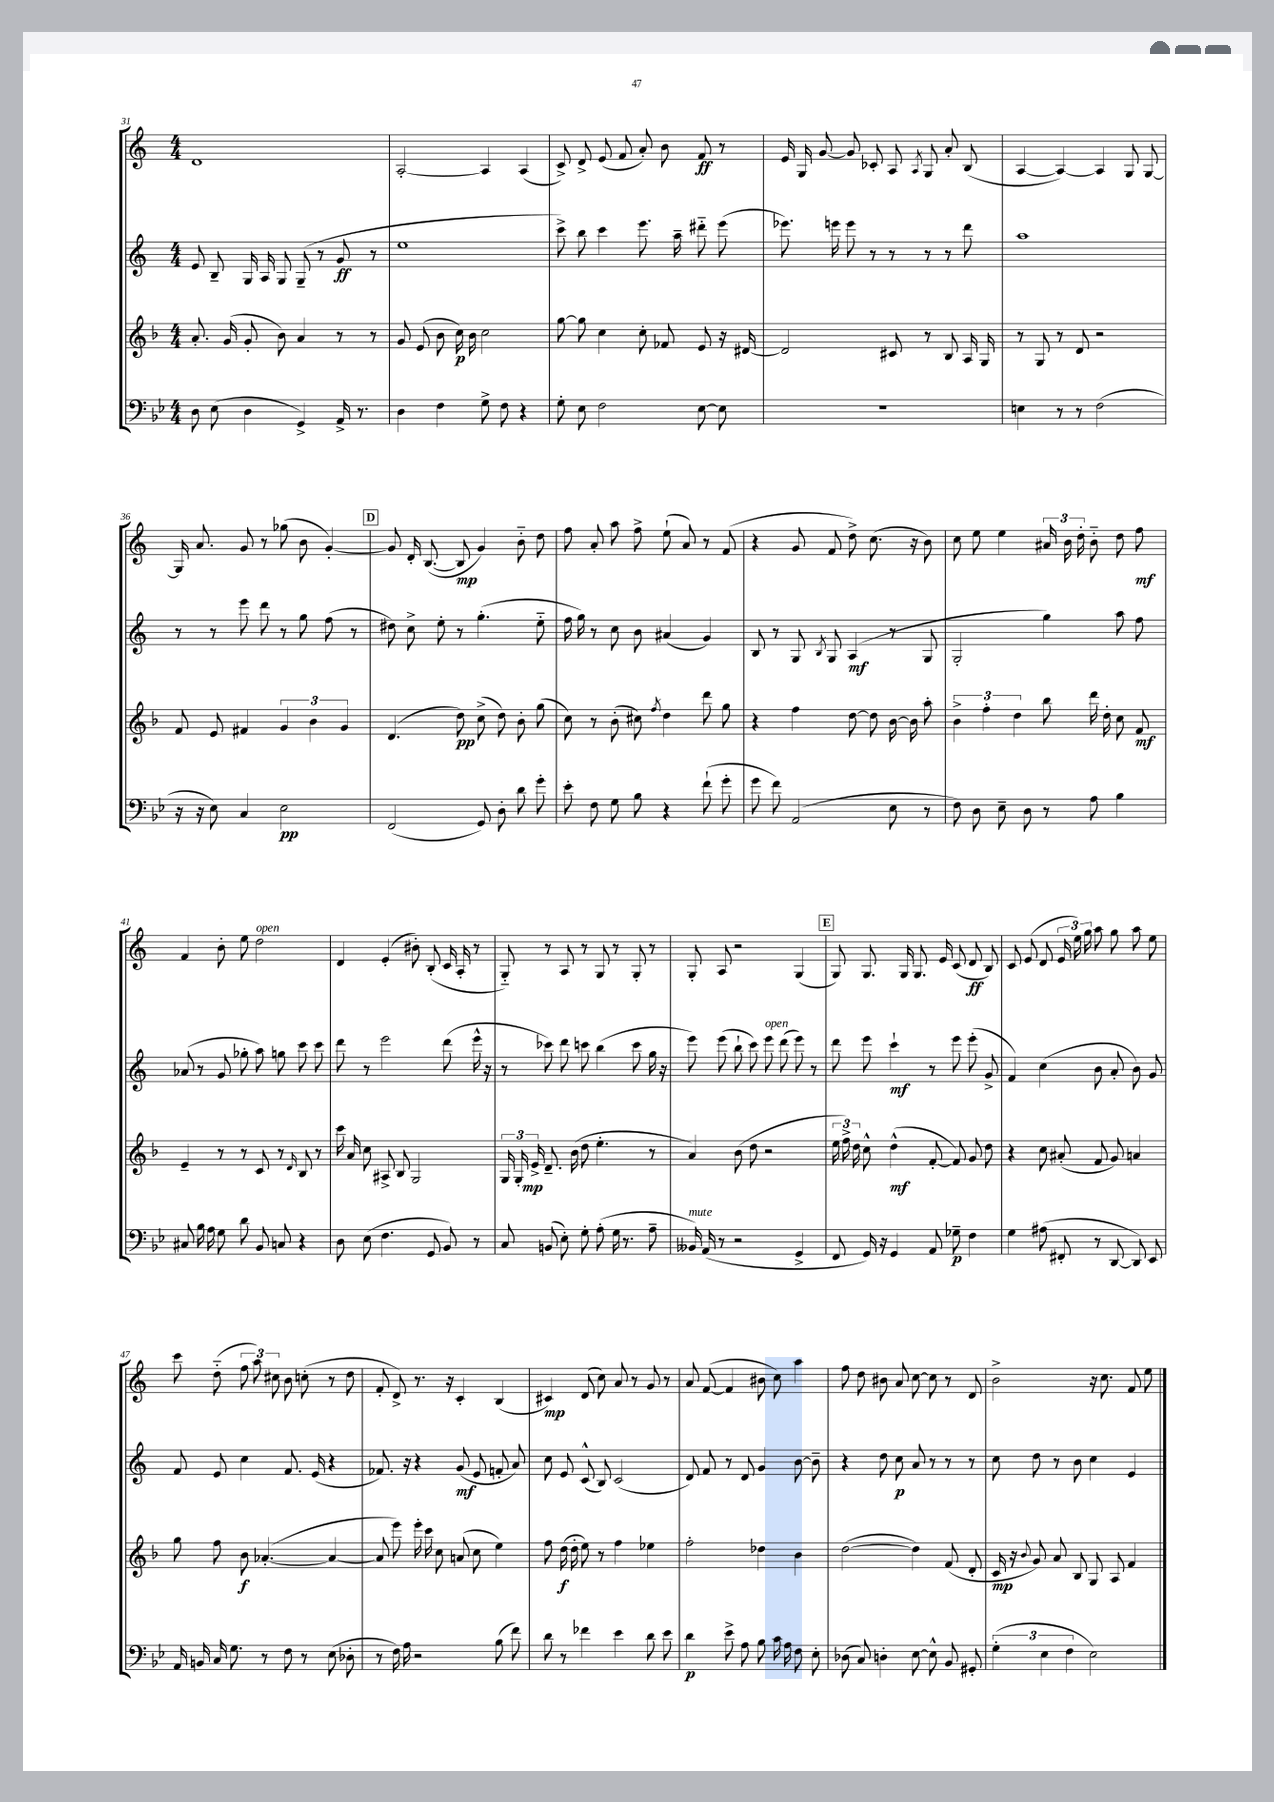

**kern	**dynam	**kern	**dynam	**kern	**dynam	**kern	**dynam
*part4	*part4	*part3	*part3	*part2	*part2	*part1	*part1
*staff4	*staff4	*staff3	*staff3	*staff2	*staff2	*staff1	*staff1
*clefF4	*	*clefG2	*	*clefG2	*	*clefG2	*
*k[b-e-]	*	*k[b-]	*	*k[]	*	*k[]	*
*M4/4	*	*M4/4	*	*M4/4	*	*M4/4	*
=31	=31	=31	=31	=31	=31	=31	=31
8D\	.	8.a'/	.	8e/	.	1d	.
(8E-\	.	.	.	8B~/	.	.	.
.	.	(16g/	.	.	.	.	.
4D\	.	8g'/	.	16G/	.	.	.
.	.	.	.	16A/	.	.	.
.	.	8b-\)	.	8G/	.	.	.
4GG^/)	.	4a/	.	(8G~/	.	.	.
.	.	.	.	8r	.	.	.
16AA^/	.	8r	.	8g/	ff	.	.
8.r	.	.	.	.	.	.	.
.	.	8r	.	8r	.	.	.
=32	=32	=32	=32	=32	=32	=32	=32
4D\	.	8g/	.	1ee	.	[2A'/	.
.	.	(8e/	.	.	.	.	.
4F\	.	8b-\	.	.	.	.	.
.	.	16cc\)	p	.	.	.	.
.	.	16b-\	.	.	.	.	.
8G^\	.	2cc\	.	.	.	4A/]	.
8F\	.	.	.	.	.	.	.
4r	.	.	.	.	.	(4A/	.
=33	=33	=33	=33	=33	=33	=33	=33
8G'\	.	[8gg\	.	8ccc^\)	.	8c^/)	.
8E-\	.	8gg\]	.	8bb\	.	8d^/	.
2F\	.	4cc\	.	4ccc\	.	(8e/	.
.	.	.	.	.	.	8f/	.
.	.	8cc'\	.	8.eee\	.	8a'/)	.
.	.	8f-X/	.	.	.	8b\	.
.	.	.	.	16aa~\	.	.	.
[8E-\	.	8e/	.	8ddd#X\	.	8f/	ff
8E-\]	.	16r	.	(8eee\	.	8r	.
.	.	[16d#X/	.	.	.	.	.
=34	=34	=34	=34	=34	=34	=34	=34
1r	.	2d#/]	.	8.eee-X\)	.	16e/	.
.	.	.	.	.	.	16G/	.
.	.	.	.	.	.	[8g/	.
.	.	.	.	16eeen\	.	.	.
.	.	.	.	8eee\	.	8g/]	.
.	.	.	.	8r	.	8c-X'/	.
.	.	8c#X/	.	8r	.	8A/	.
.	.	.	.	.	.	8qA/	.
.	.	8r	.	8r	.	8G/	.
.	.	8B-/	.	8r	.	8a'/	.
.	.	16A/	.	8ddd\	.	(8B/	.
.	.	16G/	.	.	.	.	.
=35	=35	=35	=35	=35	=35	=35	=35
4En\	.	8r	.	1aa	.	[4A/	.
.	.	8G/	.	.	.	.	.
8r	.	8r	.	.	.	4A/_)	.
8r	.	8d/	.	.	.	.	.
(2F\	.	2r	.	.	.	4A/]	.
.	.	.	.	.	.	8G/	.
.	.	.	.	.	.	[8G/	.
!!LO:LB:g=z
=36	=36	=36	=36	=36	=36	=36	=36
16r	.	8f/	.	8r	.	16G/]	.
16r	.	.	.	.	.	8.a/	.
8E-\)	.	8e/	.	8r	.	.	.
4C/	.	4f#X/	.	8eee\	.	8g/	.
.	.	.	.	8ddd\	.	8r	.
2E-\	pp	6g/	.	8r	.	(8gg-X\	.
.	.	.	.	8gg\	.	8b\	.
.	.	6b-\	.	.	.	.	.
.	.	.	.	(8ff\	.	[4g'/)	.
.	.	6g/	.	.	.	.	.
.	.	.	.	8r	.	.	.
!!LO:REH:place=s1:t=D
=37	=37	=37	=37	=37	=37	=37	=37
(2FF/	.	(4.d/	.	8dd#X\)	.	8g/]	.
.	.	.	.	8cc^\	.	16d'/	.
.	.	.	.	.	.	([8.B/	.
.	.	.	.	8ee'\	.	.	.
.	.	8dd\)	pp	8r	.	8B/]	mp
8GG/)	.	(8cc^\	.	(4.gg'\	.	4g/)	.
8D'\	.	8dd\)	.	.	.	.	.
8d\	.	8b-'\	.	.	.	8b\	.
8g'\	.	(8gg\	.	8ee\	.	8dd\	.
=38	=38	=38	=38	=38	=38	=38	=38
8e-'\	.	8cc\)	.	16ff\	.	8ff\	.
.	.	.	.	16gg\)	.	.	.
8F\	.	8r	.	8r	.	8a'/	.
8G\	.	(8b-'\	.	8cc\	.	8aa\	.
8B-\	.	8cc#X\)	.	8b\	.	8ff^\	.
.	.	8qff/	.	.	.	.	.
4r	.	4dd\	.	(4a#X/	.	(8ee`\	.
.	.	.	.	.	.	8a/)	.
(8f`\	.	8ddd\	.	4g/)	.	8r	.
8g'\	.	8gg\	.	.	.	(8f/	.
=39	=39	=39	=39	=39	=39	=39	=39
8g\	.	4r	.	8B/	.	4r	.
8f\)	.	.	.	8r	.	.	.
(2AA/	.	4ff\	.	8G/	.	8g/	.
.	.	.	.	8qB/	.	.	.
.	.	.	.	8G/	.	8f/	.
.	.	[8dd\	.	(4A/	mf	8dd^\)	.
.	.	8dd\]	.	.	.	(8.cc\	.
8E-\	.	[16b-\	.	8r	.	.	.
.	.	16b-\]	.	.	.	16r	.
8r	.	8aa'\	.	8G/	.	8b\)	.
=40	=40	=40	=40	=40	=40	=40	=40
8F\)	.	6b-^\	.	2G'/	.	8cc\	.
8D\	.	.	.	.	.	8ee\	.
.	.	6ff'\	.	.	.	.	.
8E-~\	.	.	.	.	.	4ee\	.
.	.	6dd\	.	.	.	.	.
8D\	.	.	.	.	.	.	.
8r	.	8bb-\	.	4gg\)	.	24a#X/	.
.	.	.	.	.	.	24b\	.
.	.	.	.	.	.	24dd'\	.
8A\	.	16ddd\	.	.	.	8b\	.
.	.	16dd'\	.	.	.	.	.
4B-\	.	8cc\	.	8aa\	.	8dd\	.
.	.	8f/	mf	8ff\	.	8ff\	mf
!!LO:LB:g=z
=41	=41	=41	=41	=41	=41	=41	=41
8C#X/	.	4e~/	.	(8a-X/	.	4f/	.
16B-\	.	.	.	8r	.	.	.
16A\	.	.	.	.	.	.	.
8G\	.	8r	.	8g/	.	8b'\	.
8d\	.	8r	.	8gg-X'\	.	8ee\	.
!	!	!	!	!	!	!LO:TX:a:i:t=open	!
8BB-/	.	8c/	.	8aa\)	.	2dd\	.
8Cn/	.	8r	.	8ggn\	.	.	.
.	.	16qqd/	.	.	.	.	.
4r	.	8B-/	.	8ccc\	.	.	.
.	.	8r	.	8ccc\	.	.	.
=42	=42	=42	=42	=42	=42	=42	=42
8D\	.	16ccc\	.	8ddd\	.	4d/	.
.	.	16a/	.	.	.	.	.
(8E-\	.	8cc\	.	8r	.	.	.
4.F\	.	8A#X^/	.	2eee\	.	(4e'/	.
.	.	8B-/	.	.	.	.	.
.	.	2G/	.	.	.	8b#X'\)	.
8GG/	.	.	.	.	.	(8B'/	.
8BB-/)	.	.	.	(8ddd\	.	16c/	.
.	.	.	.	.	.	16A'/	.
8r	.	.	.	16eee^^\	.	8r	.
.	.	.	.	16r	.	.	.
=43	=43	=43	=43	=43	=43	=43	=43
8C/	.	24G/	.	8r	.	8G/)	.
.	.	24G'/	.	.	.	.	.
.	.	24e^/	mp	.	.	.	.
(8BBn/	.	8.d~/	.	8ccc-X\)	.	8r	.
8E-'\)	.	.	.	8ddd\	.	8A/	.
.	.	(16b-\	.	.	.	.	.
8G'\	.	8dd\	.	8cccn\	.	8r	.
(8A'\	.	4.ee'\	.	(4bb\	.	8G/	.
16G\	.	.	.	.	.	8r	.
8.r	.	.	.	.	.	.	.
.	.	.	.	8ccc\	.	8G'/	.
8A~\	.	8r	.	16gg\	.	8r	.
.	.	.	.	16r	.	.	.
=44	=44	=44	=44	=44	=44	=44	=44
!LO:TX:a:i:t=mute	!	!	!	!	!	!	!
16BB--X/)	.	4a/)	.	8eee\)	.	8G'/	.
(16AA/	.	.	.	.	.	.	.
8r	.	.	.	(8eee\	.	8A/	.
2r	.	(8b-\	.	8bb`\	.	2r	.
.	.	8dd\	.	8ccc\)	.	.	.
!	!	!	!	!LO:TX:a:i:t=open	!	!	!
.	.	2r	.	8eee\	.	.	.
.	.	.	.	(8ddd\	.	.	.
4GG^/	.	.	.	8eee\)	.	(4G/	.
.	.	.	.	8r	.	.	.
!!LO:REH:place=s1:t=E
=45	=45	=45	=45	=45	=45	=45	=45
8FF/	.	24ee\	.	8ddd\	.	8G/)	.
.	.	24ff^\)	.	.	.	.	.
.	.	24dd\	.	.	.	.	.
16GG/)	.	8cc^^\	.	8eee\	.	8.G/	.
16r	.	.	.	.	.	.	.
4GG/	.	(4dd^^\	mf	4ccc`\	mf	.	.
.	.	.	.	.	.	16G/	.
.	.	.	.	.	.	8.G/	.
8AA/	.	[8f'/	.	8r	.	.	.
.	.	.	.	.	.	16e/	.
8G-X~\	p	8f/])	.	8eee\	.	(8c/	.
4F\	.	8g/	.	(8eee'\	.	8d/	ff
.	.	8dd\	.	8g^/	.	8B/)	.
=46	=46	=46	=46	=46	=46	=46	=46
4G\	.	4r	.	4f/)	.	8c/	.
.	.	.	.	.	.	(8e/	.
(8A#X\	.	8cc\	.	(4cc\	.	8d/	.
8FF#X'/	.	(8a#X'/	.	.	.	24e/	.
.	.	.	.	.	.	24ee\)	.
.	.	.	.	.	.	24gg\	.
8r	.	8f/	.	8b\	.	8aa\	.
[8DD/	.	8g/)	.	8a'/	.	8gg\	.
8DD/])	.	4an/	.	8b\)	.	8aa\	.
8EE-/	.	.	.	8g/	.	8ee\	.
!!LO:LB:g=z
=47	=47	=47	=47	=47	=47	=47	=47
16AA/	.	8gg\	.	8f/	.	8ccc\	.
16BBn/	.	.	.	.	.	.	.
16C/	.	8ff\	.	8e/	.	(8dd\	.
8.G\	.	.	.	.	.	.	.
.	.	8b-\	f	4cc\	.	12ff\	.
.	.	.	.	.	.	12aa\)	.
8r	.	([4.a-X'/	.	.	.	.	.
.	.	.	.	.	.	12cc#X\	.
8F\	.	.	.	8.f/	.	8b\	.
8r	.	.	.	.	.	(8ccn'\	.
.	.	.	.	(16e/	.	.	.
(8E-\	.	4a-/_	.	4r	.	8r	.
8D-X'\	.	.	.	.	.	8dd\	.
=48	=48	=48	=48	=48	=48	=48	=48
8r	.	8a-/]	.	8.f-X/)	.	8f'/	.
16F\)	.	8eee\)	.	.	.	8d^/)	.
16A\	.	.	.	16r	.	.	.
2r	.	16eee'\	.	4r	.	8.r	.
.	.	16ccc\	.	.	.	.	.
.	.	8cc\	.	.	.	.	.
.	.	.	.	.	.	16r	.
.	.	(8an/	.	(8g/	mf	4c'/	.
.	.	8cc\	.	8e/	.	.	.
(8B-\	.	4ee\)	.	8fn'/	.	(4B/	.
8f\)	.	.	.	8a/)	.	.	.
=49	=49	=49	=49	=49	=49	=49	=49
8d\	.	8ff\	.	8cc\	.	4c#X/)	mp
8r	.	(16dd\	f	8e/	.	.	.
.	.	16dd'\	.	.	.	.	.
4f-X\	.	8ee\)	.	(8c^^/	.	(8d/	.
.	.	8r	.	8B/)	.	8cc\)	.
4e-\	.	4ff\	.	(2c/	.	8a/	.
.	.	.	.	.	.	8r	.
8d\	.	4ee-X\	.	.	.	8g/	.
8e-\	.	.	.	.	.	8r	.
=50	=50	=50	=50	=50	=50	=50	=50
4d\	p	2ff'\	.	8d/)	.	8a/	.
.	.	.	.	8f/	.	([8f/	.
8e-^\	.	.	.	8r	.	4f/]	.
8A\	.	.	.	8d/	.	.	.
8B-\	.	4dd-X\	.	4g/	.	8b#X\	.
16c\	.	.	.	.	.	8cc\)	.
16A\	.	.	.	.	.	.	.
8F\	.	4b-\	.	[8b\	.	4aa\	.
8E-'\	.	.	.	8b~\]	.	.	.
=51	=51	=51	=51	=51	=51	=51	=51
(8D-X\	.	([2dd\	.	4r	.	8ff\	.
8C/)	.	.	.	.	.	8dd\	.
4Dn'\	.	.	.	8dd\	.	8b#X\	.
.	.	.	.	8cc\	p	8a/	.
[8E-\	.	4dd\])	.	8a/	.	[8cc\	.
8E-^^\]	.	.	.	8r	.	8cc\]	.
8BB-/	.	(8f/	.	8r	.	8r	.
8GG#X'/	.	8d'/	.	8r	.	8d/	.
=52	=52	=52	=52	=52	=52	=52	=52
(6G'\	.	16c/	mp	8cc\	.	2b^\	.
.	.	16r	.	.	.	.	.
.	.	8qqb-/	.	.	.	.	.
.	.	8g/)	.	8dd\	.	.	.
6E-\	.	.	.	.	.	.	.
.	.	8a/	.	8r	.	.	.
6F\	.	.	.	.	.	.	.
.	.	8B-/	.	8b\	.	.	.
2E-\)	.	8G/	.	4cc\	.	16r	.
.	.	.	.	.	.	8.cc\	.
.	.	8A/	.	.	.	.	.
.	.	4f/	.	4e/	.	8f/	.
.	.	.	.	.	.	8ee\	.
==	==	==	==	==	==	==	==
*-	*-	*-	*-	*-	*-	*-	*-
